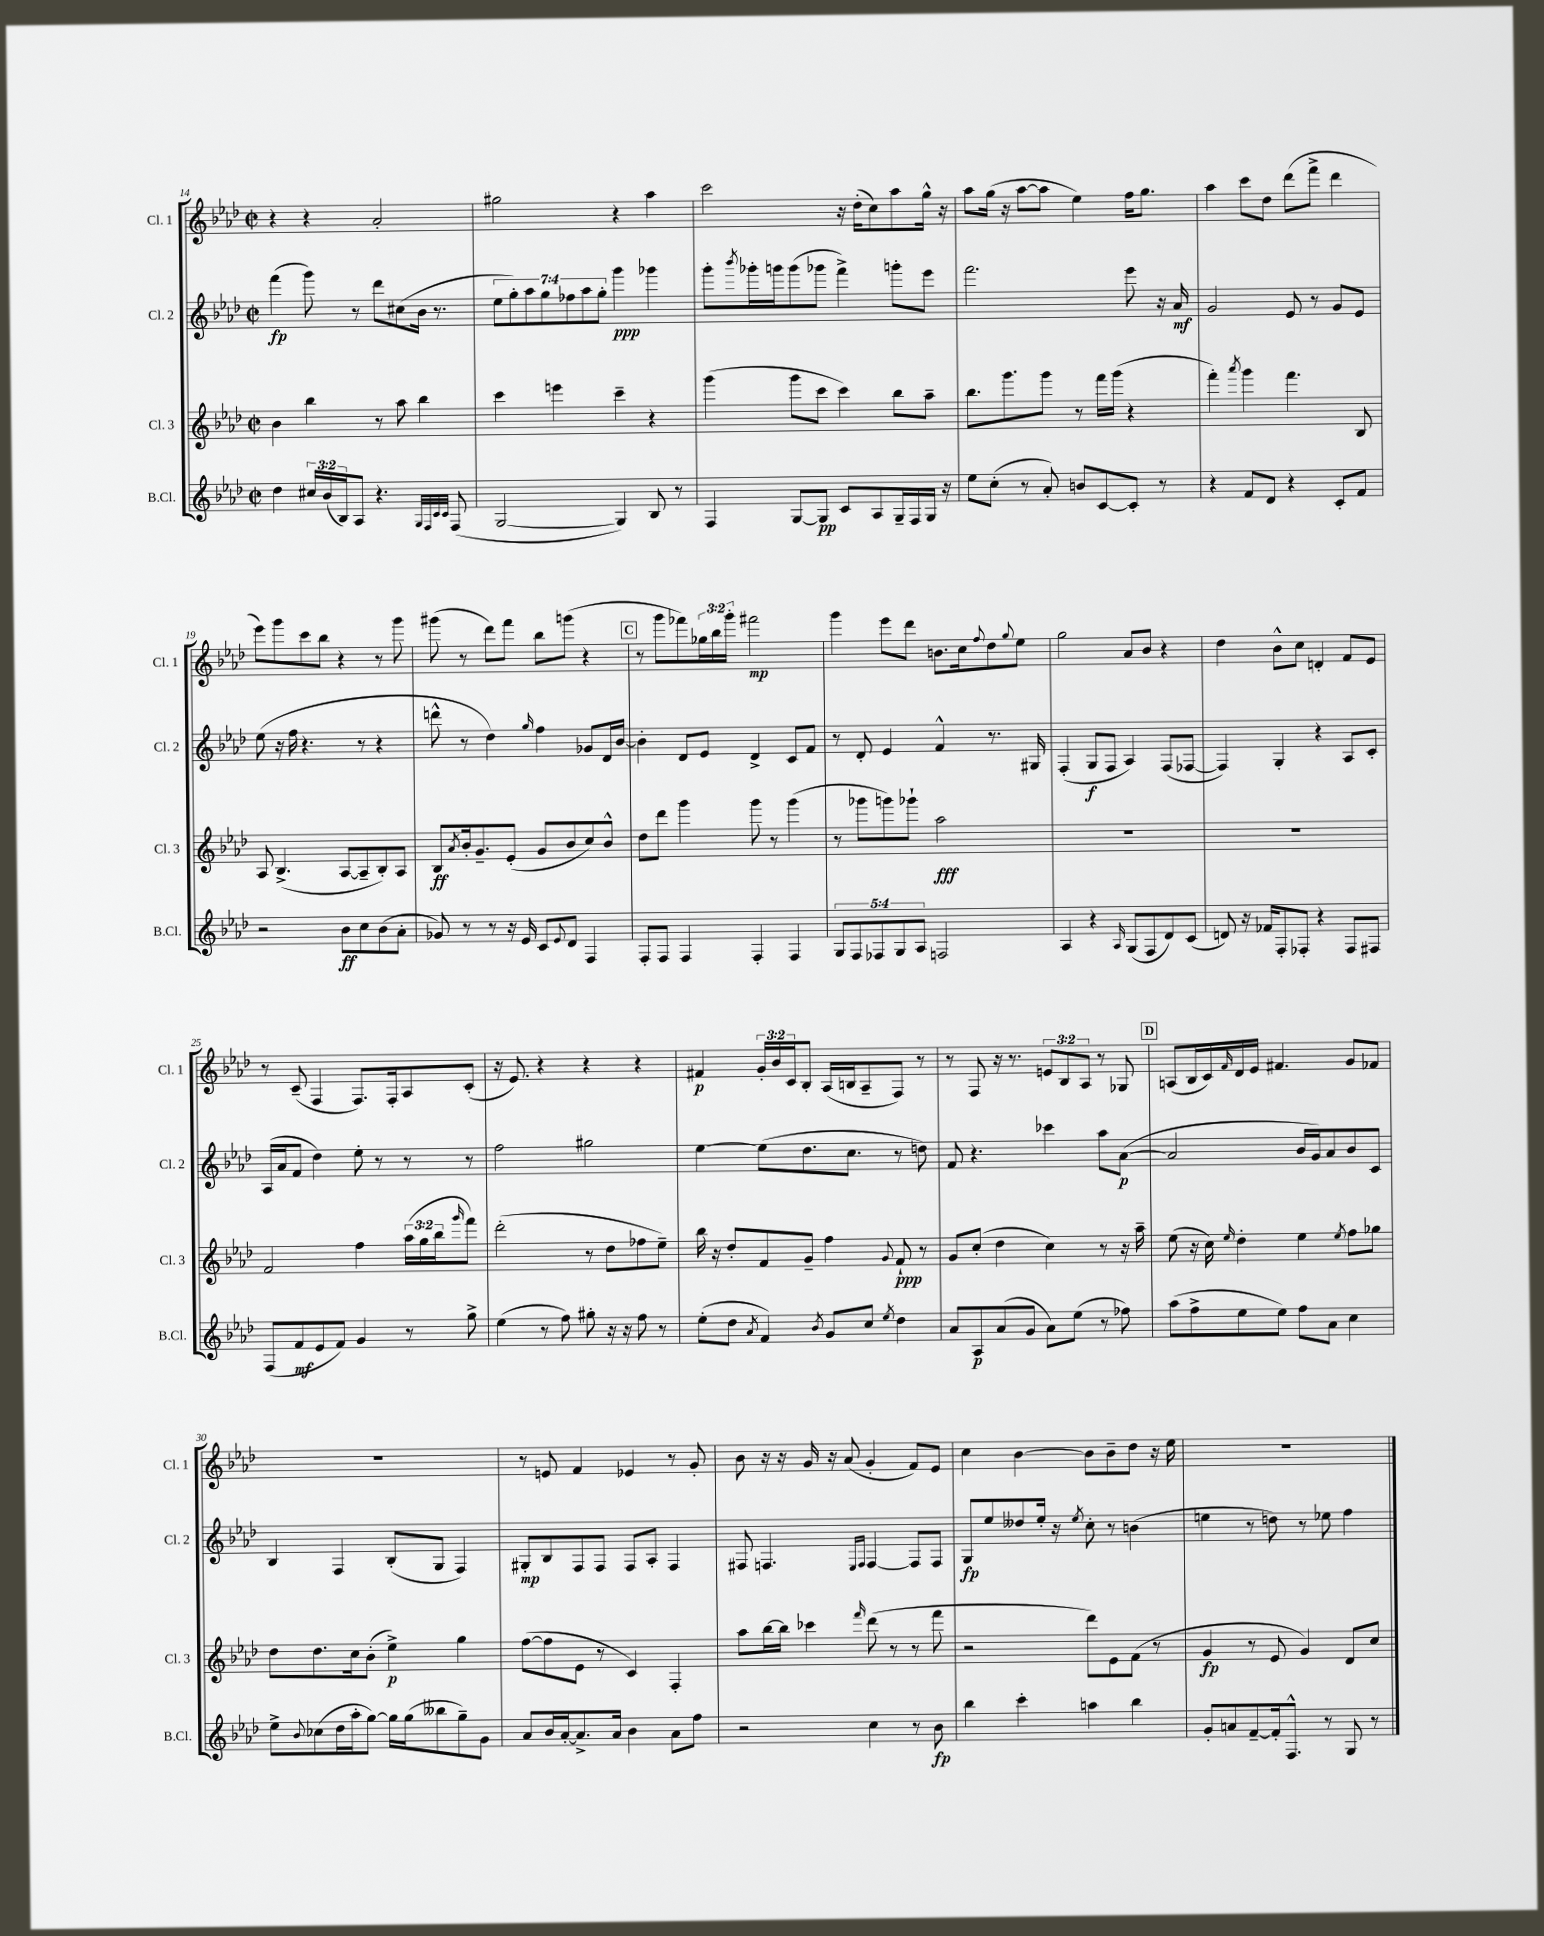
<<
\new StaffGroup <<
\new Staff = "s0" \with { instrumentName = "Cl. 1" shortInstrumentName = "Cl. 1" } {
    \clef treble \key aes \major \defaultTimeSignature \time 2/2 \override Staff.TupletNumber.text = #tuplet-number::calc-fraction-text
    r4 r4 aes'2-. |
    gis''2 r4 aes''4 |
    c'''2 r16 des''16-.( c''8) aes''8 g''16-^ r16 |
    aes''8 g''16( r16 aes''8~ aes''8 ees''4) f''16 g''8. |
    aes''4 c'''8 des''8 des'''8( f'''8-> des'''4 |
    ees'''8) g'''8 c'''8 bes''8 r4 r8 g'''8 |
    gis'''8( r8 des'''8) f'''8 bes''8 g'''8( r4 |
    \mark \markup { \box "C" } r8 g'''8 fes'''8) \tuplet 3/2 { ges''16 bes''16 g'''16-. } fis'''2\mp |
    g'''4 ees'''8 des'''8 b'8. c''16 \appoggiatura { f''8 } des''8 \appoggiatura { g''8 } ees''8 |
    g''2 aes'8 bes'8 r4 |
    des''4 bes'8-^ c''8 d'4-. f'8 ees'8 |
    r8 c'8--( f4 f8.) f16-. aes8 c'8-.( |
    r16 ees'8.) r4 r4 r4 |
    fis'4\p \tuplet 3/2 { g'16-. bes'16 c'16 } bes8-. aes16( b16 aes8-- f8) r8 |
    r8 f8 r16 r8. \tuplet 3/2 { e'8 bes8 aes8 } r8 ges8 |
    \mark \markup { \box "D" } a8( bes16 c'16) \grace { f'16 } des'16 ees'16 fis'4. g'8 fes'8 |
    R1 |
    r8 e'8 f'4 ees'4 r8 g'8-. |
    bes'8 r16 r16 g'16 r16 aes'8( g'4-. f'8) ees'8 |
    c''4 bes'4~ bes'8 bes'8-- des''8 r16 ees''16 |
    R1 \bar "|." |
}
\new Staff = "s1" \with { instrumentName = "Cl. 2" shortInstrumentName = "Cl. 2" } {
    \clef treble \key aes \major \defaultTimeSignature \time 2/2 \override Staff.TupletNumber.text = #tuplet-number::calc-fraction-text
    f'''4\fp( g'''8) r8 des'''8 cis''8( bes'16 r8. |
    \tuplet 7/4 { ees''8 g''8-.) aes''8 g''8 fes''8 aes''8 g''8-. } g'''4\ppp ges'''4 |
    g'''8-. \acciaccatura { bes'''8 } ges'''16-. g'''16 g'''8( ges'''8 f'''4->) g'''8-. ees'''8 |
    f'''2. ees'''8 r16 aes'16\mf |
    g'2 ees'8 r8 g'8 ees'8 |
    ees''8( r16 f''16 r4. r8 r4 |
    d'''8-^ r8 des''4) \grace { g''16 } f''4 ges'8 des'16 bes'16~ |
    \mark \markup { \box "C" } bes'4-. des'8 ees'8 des'4-> c'8 f'8 |
    r8 des'8-. ees'4 f'4-^ r8. gis16 |
    f4-.( g8\f f8 aes4) f8( fes8~ |
    fes4) g4-. r4 aes8 c'8-. |
    aes16( aes'16 f'8 des''4) ees''8-. r8 r8 r8 |
    f''2 gis''2 |
    ees''4~ ees''8( des''8. c''8. r8 d''8) |
    f'8 r4. ces'''4 aes''8 aes'8~\p( |
    \mark \markup { \box "D" } aes'2 bes'16 g'16) aes'8 bes'8 c'8 |
    bes4 f4 bes8-.( g8 f4) |
    gis8-.\mp bes8 f8 f8 f8 aes8-. f4 |
    fis8 f4. \grace { ees16 f16 } f4~ f8 f8 |
    g8\fp ees''8 deses''8 ees''16-. r16 \acciaccatura { ees''8 } c''8-. r8 b'4( |
    e''4 r8 d''8) r8 ees''8 f''4 \bar "|." |
}
\new Staff = "s2" \with { instrumentName = "Cl. 3" shortInstrumentName = "Cl. 3" } {
    \clef treble \key aes \major \defaultTimeSignature \time 2/2 \override Staff.TupletNumber.text = #tuplet-number::calc-fraction-text
    bes'4 bes''4 r8 aes''8 bes''4 |
    c'''4 e'''4 c'''4-- r4 |
    g'''4( g'''8 c'''8 c'''4) bes''8 aes''8-- |
    bes''8. g'''8. g'''8 r8 f'''16 g'''16( r4 |
    f'''4-.) \acciaccatura { aes'''8 } g'''4 f'''4. bes8 |
    aes8 bes4.->( aes8~ aes8-- bes8-.) aes8 |
    bes8\ff \acciaccatura { aes'8 } bes'16-. g'8.-- ees'8-.( g'8 bes'8 c''8) bes'8-^ |
    \mark \markup { \box "C" } des''8 des'''8 g'''4 g'''8 r8 g'''4( |
    r8 ges'''8 g'''8) ges'''8-! aes''2\fff |
    R1 |
    R1 |
    f'2 f''4 \tuplet 3/2 { aes''16( g''16 bes''16 } \grace { g'''16 } f'''8) |
    des'''2-.( r8 des''8 fes''8 ees''8--) |
    bes''16 r16 des''8-. f'8 g'8-- f''4 \appoggiatura { g'8 } f'8-!\ppp r8 |
    g'8 c''8-.( des''4 c''4) r8 r16 aes''16-- |
    \mark \markup { \box "D" } ees''8( r16 c''16) \grace { ees''16 } des''4-. ees''4 \acciaccatura { ees''8 } f''8 ges''8 |
    des''8 des''8. c''16 bes'8-.( ees''4->\p) g''4 |
    f''8~( f''8 ees'8 r8 c'4) f4-. |
    aes''8 bes''16~ bes''16 ces'''4 \grace { f'''16 } des'''8( r8 r8 f'''8 |
    r2 des'''8) ees'8 f'8( r8 |
    g'4\fp r8 ees'8 g'4) des'8 c''8 \bar "|." |
}
\new Staff = "s3" \with { instrumentName = "B.Cl." shortInstrumentName = "B.Cl." } {
    \clef treble \key aes \major \defaultTimeSignature \time 2/2 \override Staff.TupletNumber.text = #tuplet-number::calc-fraction-text
    des''4 \tuplet 3/2 { cis''16 bes'16( bes16) } aes8 r4. \grace { g32 f32 c'32 c'32 } f8( |
    g2~ g4) bes8 r8 |
    f4 g8~ g8\pp c'8 aes8 g16-- f16 g16 r16 |
    ees''8 c''8-.( r8 aes'8-.) b'8 c'8~ c'8-. r8 |
    r4 f'8 des'8 r4 c'8-. f'8 |
    r2 bes'8\ff c''8 bes'8( aes'8-. |
    ges'8) r8 r8 r16 ees'16 c'8 \appoggiatura { ees'8 } des'8 f4 |
    \mark \markup { \box "C" } f8-. f8 f4 f4-. f4 |
    \tuplet 5/4 { g8 f8 fes8 g8 aes8 } f2 |
    aes4 r4 \grace { aes16 } g8( f8 des'8) c'8( |
    d'8) r16 fes'16 f8-. fes8-. r4 fes8 fis8 |
    f8( f'8\mf ees'8 f'8) g'4 r8 g''8-> |
    ees''4( r8 f''8) gis''8-. r16 r16 f''8 r8 |
    ees''8-.( des''8 \acciaccatura { aes'8 } f'4) \acciaccatura { bes'8 } g'8 c''8 \acciaccatura { ees''8 } des''4 |
    aes'8 aes8\p aes'8( g'8 aes'8) ees''8( r8 fes''8) |
    \mark \markup { \box "D" } aes''8( f''8-> ees''8 ees''8) f''8 aes'8 c''4 |
    ees''8-> \appoggiatura { bes'8 } ces''8( des''16 aes''16-. g''8~) g''16 g''16( beses''8 g''8--) g'8 |
    aes'8 bes'16 aes'16~-. aes'8.-> aes'16 bes'4 aes'8 f''8 |
    r2 c''4 r8 bes'8\fp |
    bes''4 c'''4-. a''4 bes''4 |
    g'8-. a'8 f'8~-- f'16-. f8.-^ r8 g8 r8 \bar "|." |
}
>>
>>
\layout { \context { \Score currentBarNumber = #14 } }
